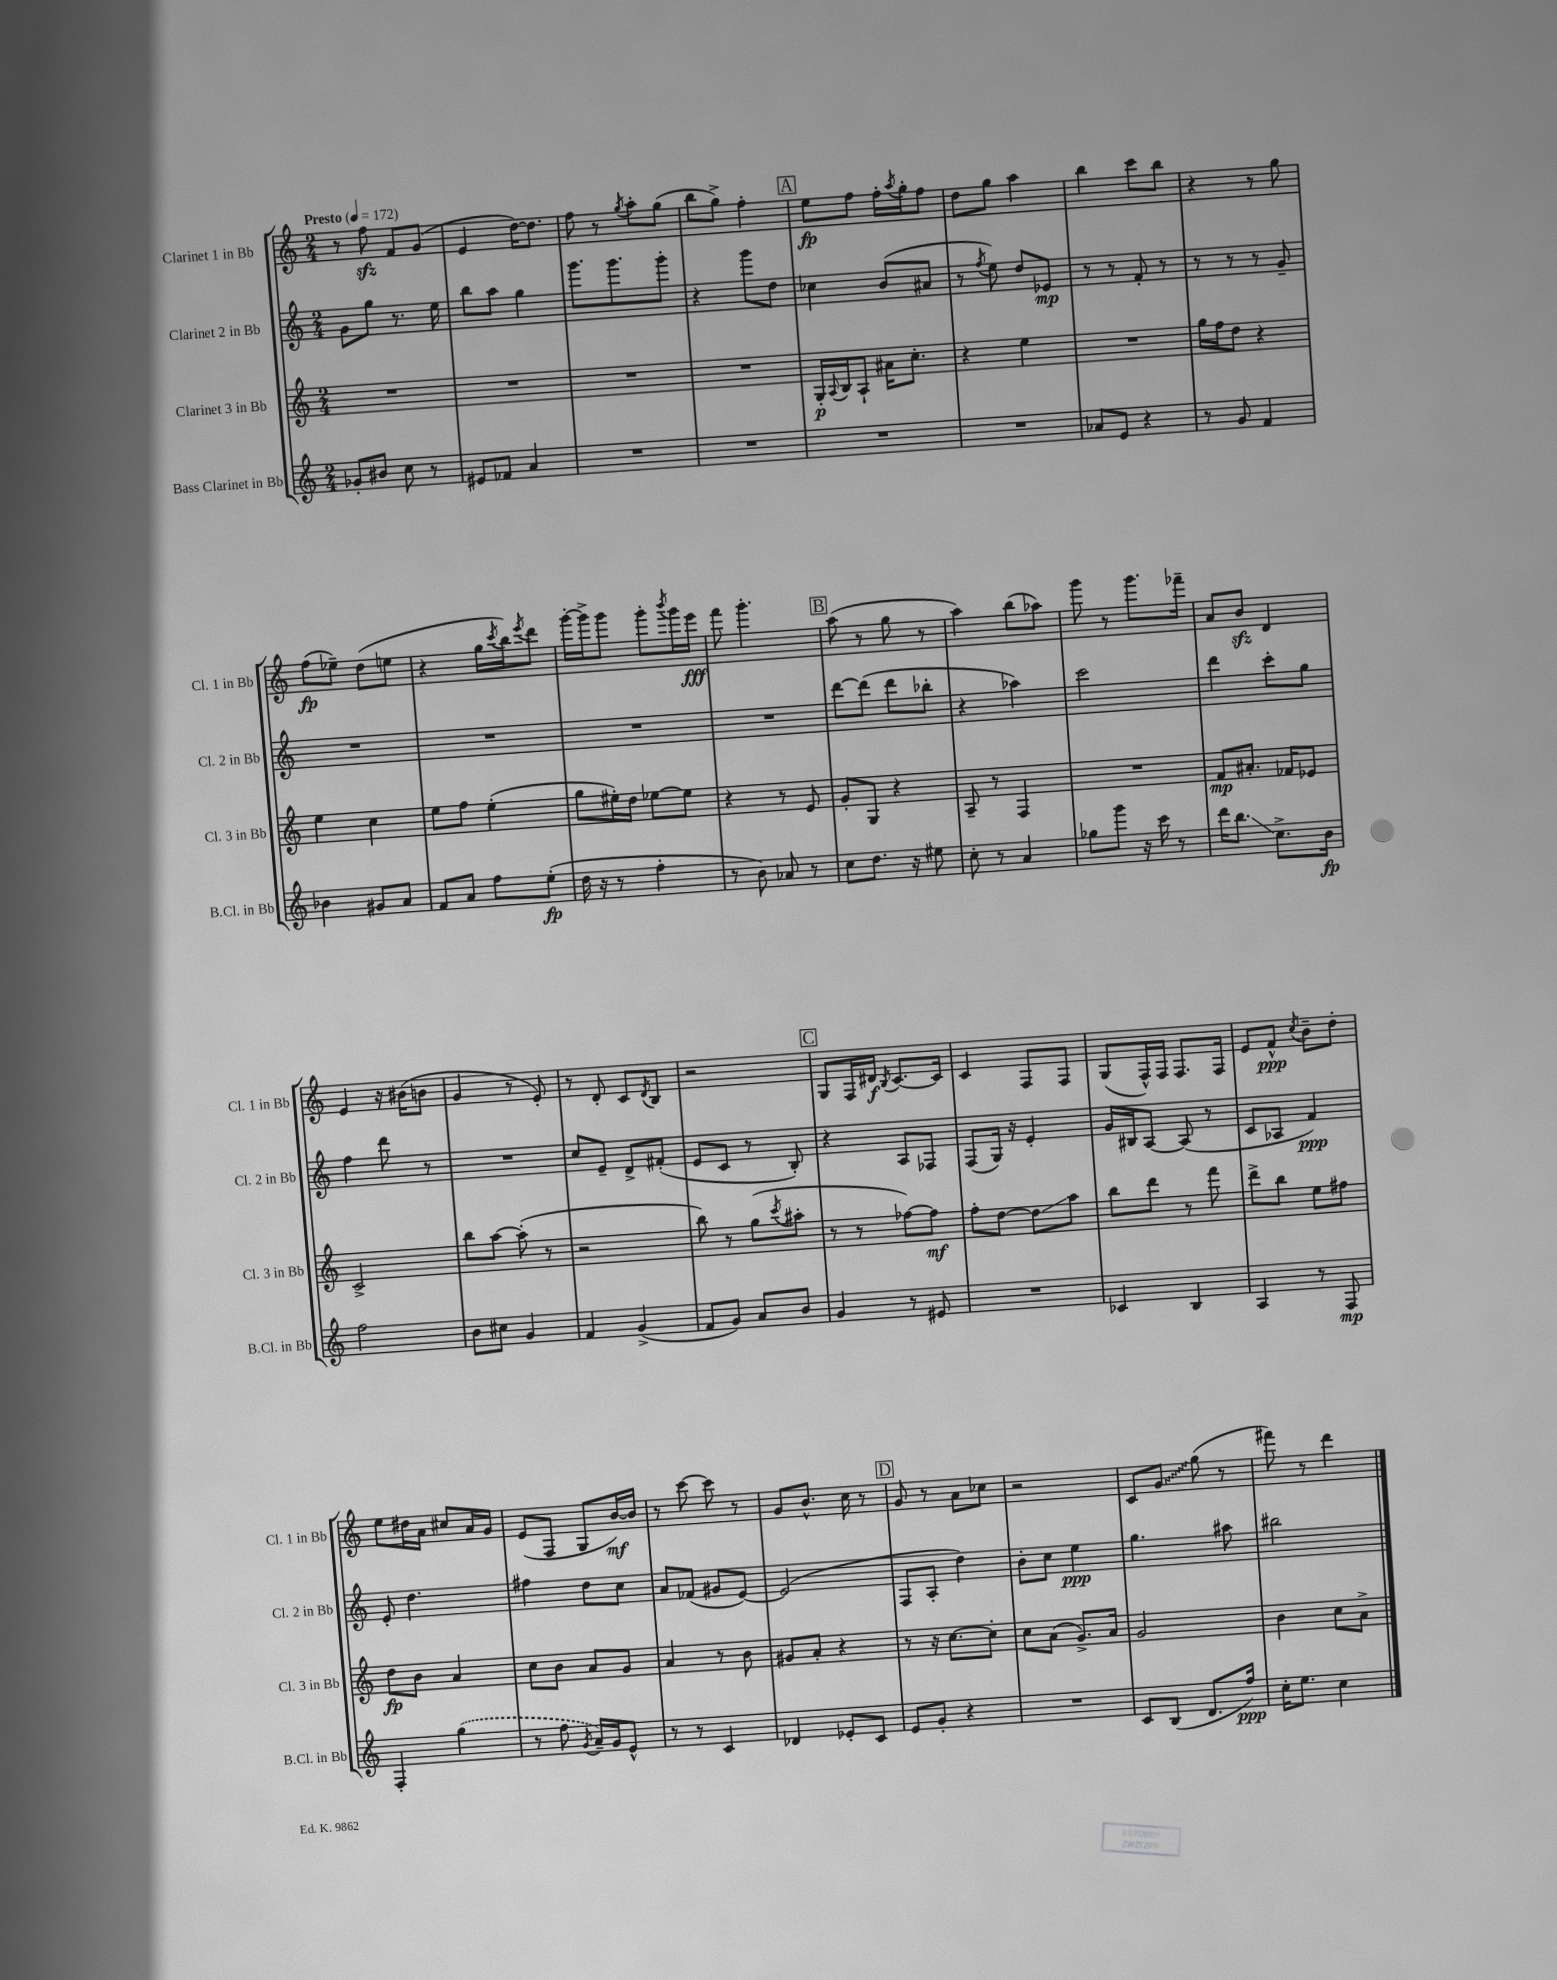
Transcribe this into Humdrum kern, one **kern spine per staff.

**kern	**kern	**kern	**kern
*staff4	*staff3	*staff2	*staff1
*clefG2	*clefG2	*clefG2	*clefG2
*k[]	*k[]	*k[]	*k[]
*M2/4	*M2/4	*M2/4	*M2/4
*MM172	*MM172	*MM172	*MM172
8g-'	2r	8g	8r
8b#	.	8gg	8ff
8cc	.	8.r	8f
8r	.	.	(8g
.	.	16ee	.
=	=	=	=
8e#	2r	8bb	4e
8f-	.	8aa	.
4a	.	4gg	[16dd)
.	.	.	8.dd]
=	=	=	=
2r	2r	8.ggg	8ff
.	.	.	8r
.	.	8.ggg	.
.	.	.	8qgg
.	.	.	8aa'
.	.	8ggg'	(8gg
=	=	=	=
2r	2r	4r	8bb
.	.	.	8gg^)
.	.	8ggg	4ff'
.	.	8dd	.
=	=	=	=
2r	16G'	4cc-	8ee
.	8qqA	.	.
.	16B	.	.
.	8A`	.	8ff
.	16a#	(8b	16ff'
.	.	.	8qaa
.	8.cc'	.	16gg'
.	.	8a#	8ff
=	=	=	=
2r	4r	8r	8dd
.	.	8qff	.
.	.	8ee)	8gg
.	4ee	8dd	4aa
.	.	8e-	.
=	=	=	=
8a-	2r	8r	4bb
8e	.	8r	.
4r	.	8f'	8ccc
.	.	8r	8bb
=	=	=	=
8r	16gg	8r	4r
.	16ff	.	.
8g	8dd	8r	.
4f	4r	8r	8r
.	.	8g~	8gg
=	=	=	=
4b-	4ee	2r	(8ff
.	.	.	8ee-~)
8g#	4cc	.	(8dd
8a	.	.	8ee
=	=	=	=
8f	8ee	2r	4r
8a	8ff	.	.
8ff	(4ee'	.	16gg
.	.	.	8qccc
.	.	.	16bb)
.	.	.	8qeee
(8ee'	.	.	8ddd
=	=	=	=
16dd	8gg	2r	[16ggg'
16r	.	.	16ggg^]
8r	16ee#')	.	8ggg
.	16dd	.	.
4ff'	[8ee-	.	8ggg'
.	.	.	8qbbb
.	8ee-]	.	16ggg
.	.	.	16eee
=	=	=	=
8r	4r	2r	8fff
8b)	.	.	4.ggg'
8a-	8r	.	.
8r	8e	.	.
=	=	=	=
8cc	8g'	[8ddd	(8aa
8.dd	8G	(8ddd]	8r
.	4r	8ddd	8gg
16r	.	.	.
8ee#	.	8bb-'	8r
=	=	=	=
8cc'	8A~	4r	4aa)
8r	8r	.	.
4a	4F	4aa-)	(8bb
.	.	.	8aa-)
=	=	=	=
8gg-	2r	2ccc	8ggg
8ggg	.	.	8r
16r	.	.	8.ggg
16ccc	.	.	.
8r	.	.	.
.	.	.	16fff-~
=	=	=	=
16ddd	8f	4ddd	8a
8.bb	.	.	.
.	8.a#'	.	8b
8.cc^	.	8ccc'	4d
.	16f-	.	.
.	8e-	8gg	.
16b	.	.	.
=	=	=	=
2ff	2c^	4ff	4e
.	.	8ddd	16r
.	.	.	(16b#
.	.	8r	8b
=	=	=	=
8b	8bb	2r	4g
8cc#	[8aa	.	.
4g	(8aa']	.	8r
.	8r	.	8e')
=	=	=	=
4f	2r	8cc	8r
.	.	8e~	8d'
(4g^	.	8d^	8c
.	.	.	8qd
.	.	(8f#'	8B
=	=	=	=
8f	8bb)	8e	2r
8g)	8r	8c	.
8a	(8gg	8r	.
.	8qccc	.	.
8b	8aa#'	8B')	.
=	=	=	=
4g	8r	4r	8G
.	8r	.	16F
.	.	.	16d#
.	.	.	8qB
8r	[8ff-)	8A	[8.c
8e#	8ff-]	8F-	.
.	.	.	16c]
=	=	=	=
2r	8ff'	(8F	4c
.	[8dd	16G)	.
.	.	16r	.
.	8dd]	4e'	8F
.	8aa	.	8F
=	=	=	=
4c-	8bb	16g	(8G
.	.	16B#	.
.	8ddd	[8A	16F^^)
.	.	.	16F
4B	8r	(8A]	8.F
.	8fff	8r	.
.	.	.	16F
=	=	=	=
4A	8ddd^	8c	8e
.	8bb	8A-	8f^^
.	.	.	8qcc
8r	8ee	4f)	8b~
8F	8ff#	.	8dd'
=	=	=	=
4F'	8dd	8e'	8ee
.	8b	4.dd	16dd#
.	.	.	16a
(4gg	4a	.	8cc#
.	.	.	16a
.	.	.	16g
=	=	=	=
8r	8cc	4ff#	(8e
8ff	8b	.	8F
8qg	.	.	.
16a~)	8a	8dd	8G
16g	.	.	.
8e^^	8g	8cc	[16b)
.	.	.	16b]
=	=	=	=
8r	4a	8a	8r
8r	.	(8f-	[8ccc
4c	8r	8g#	8ccc]
.	8b	[8e)	8r
=	=	=	=
4d-	8g#	(2e]	8g
.	8a'	.	8.b^^
8e-'	4r	.	.
.	.	.	16cc
8c	.	.	8r
=	=	=	=
8e	8r	8F	8g
8g'	16r	8A'	8r
.	[8.cc	.	.
4r	.	4dd)	8a
.	8cc']	.	8cc-
=	=	=	=
2r	8cc	8b'	2r
.	(8a	8cc	.
.	8.g^)	4ee	.
.	16a	.	.
=	=	=	=
8c	2g	4.gg	8c
(8B	.	.	8g
8.d	.	.	(8gg
.	.	8aa#	8r
16ff)	.	.	.
=	=	=	=
16cc'	4b	2bb#	8fff#)
8.ee	.	.	.
.	.	.	8r
4cc	8cc	.	4ddd
.	8a^	.	.
==	==	==	==
*-	*-	*-	*-
